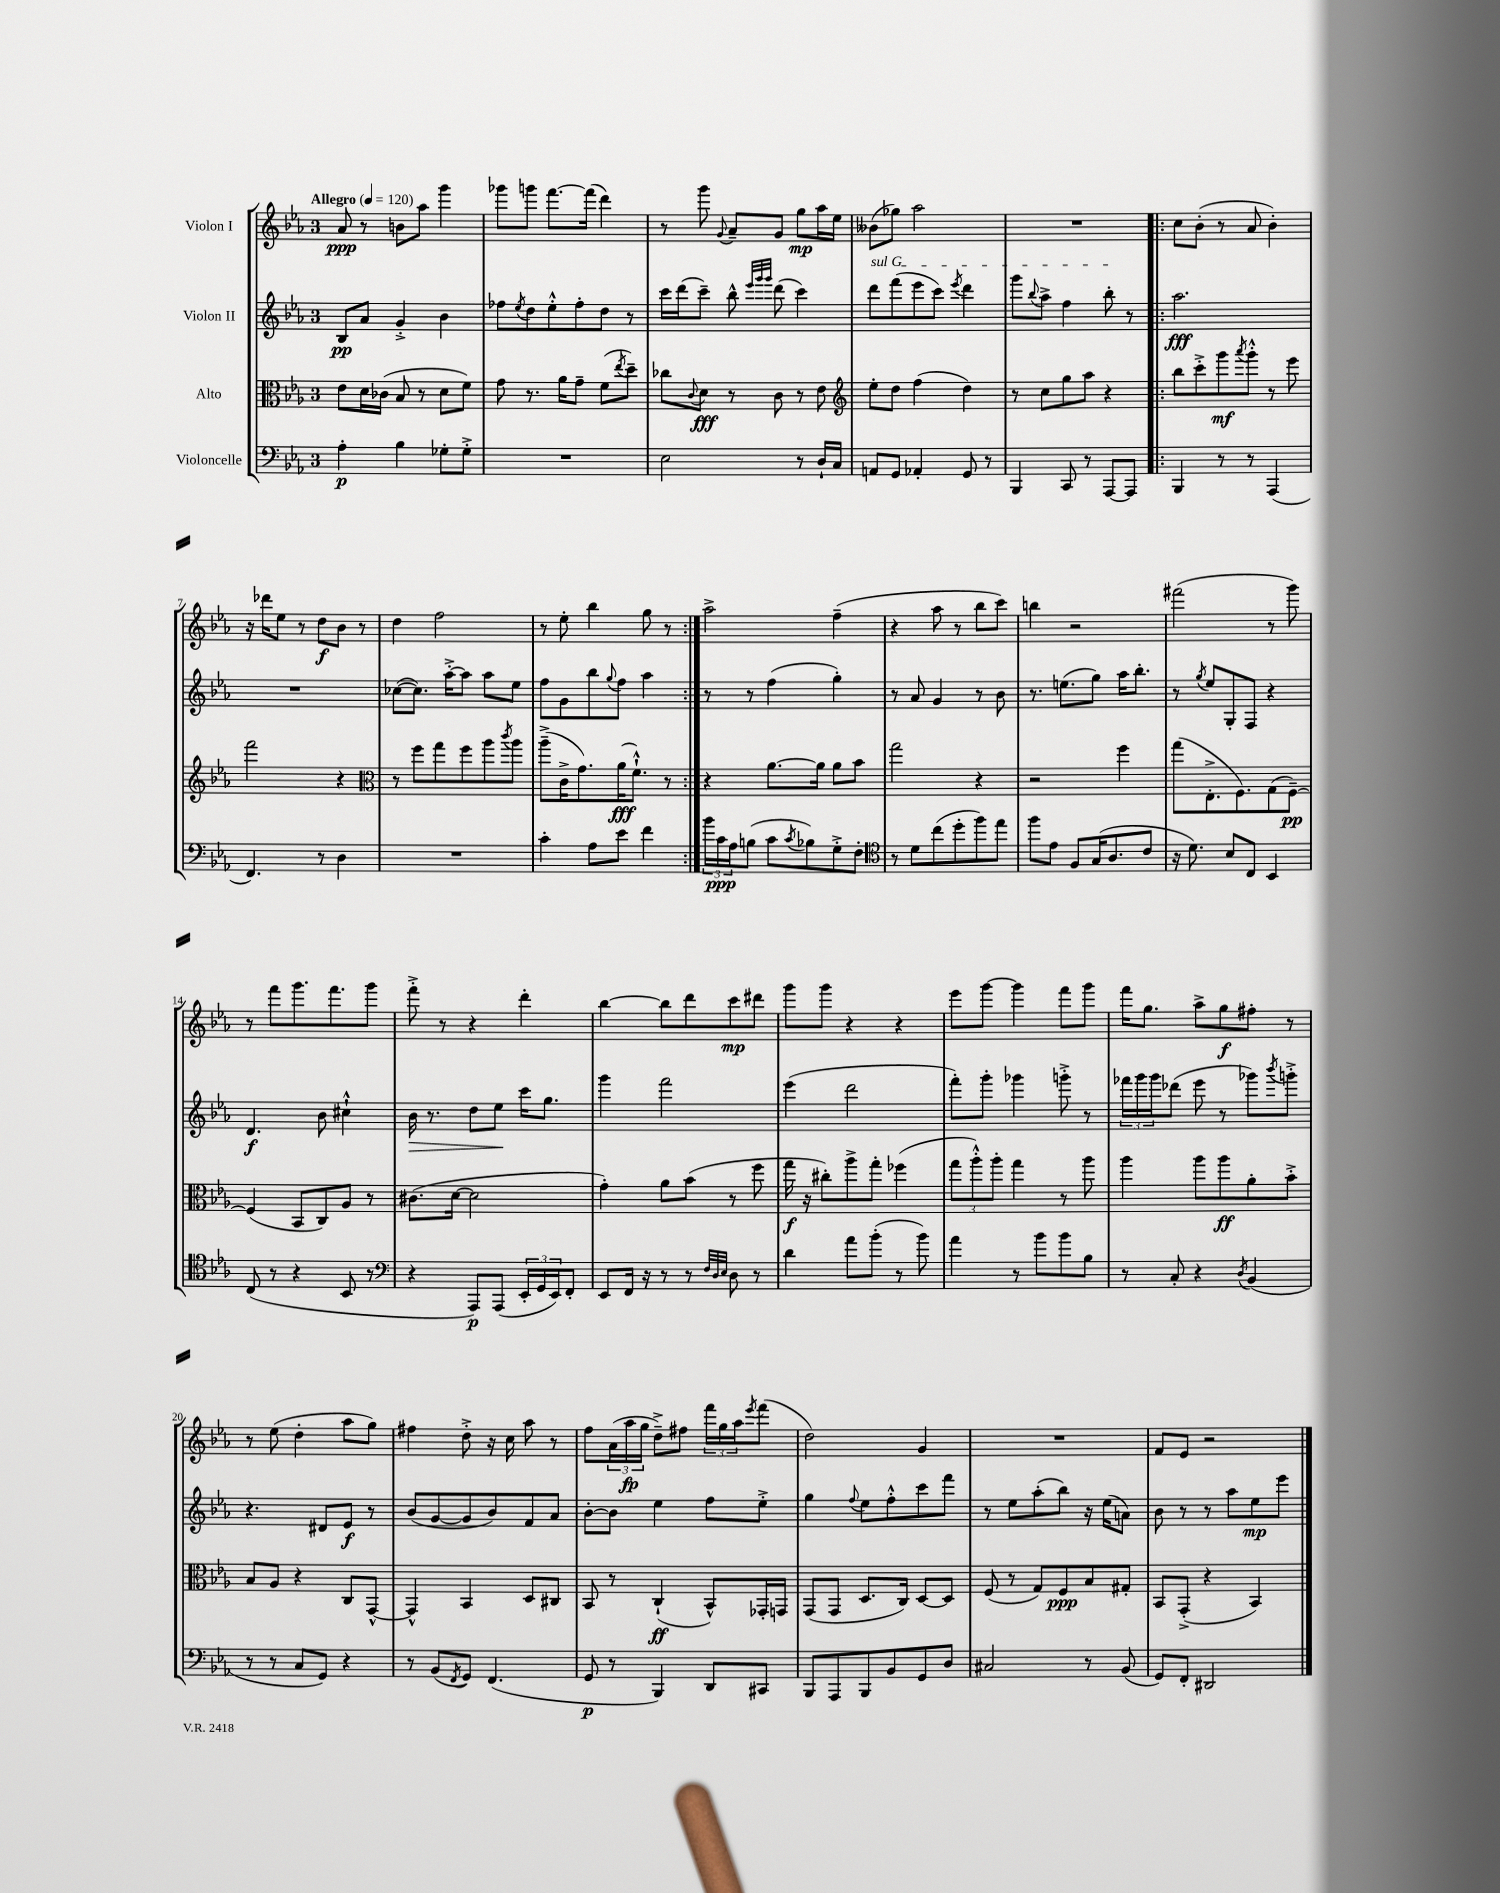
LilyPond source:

<<
\new StaffGroup <<
\new Staff = "s0" \with { instrumentName = "Violon I" } {
    \clef treble \key ees \major \once \override Staff.TimeSignature.style = #'single-digit \time 3/4 \tempo "Allegro" 4 = 120
    aes'8\ppp r8 b'8 aes''8 g'''4 |
    ges'''8 g'''8 f'''8.~ f'''16( d'''4) |
    r8 g'''8 \appoggiatura { g'8 } aes'8-- g'8 g''8\mp aes''16 ees''16 |
    beses'8( ges''8) aes''2 |
    R2. |
    \repeat volta 2 { c''8 bes'8-.( r8 aes'8 bes'4-.) |
    r16 des'''16 ees''8 r8 d''8\f bes'8 r8 |
    d''4 f''2 |
    r8 ees''8-. bes''4 g''8 r8 | }
    aes''2-> f''4--( |
    r4 aes''8 r8 bes''8 c'''8) |
    b''4 r2 |
    fis'''2( r8 g'''8) |
    r8 f'''8 g'''8. f'''8. g'''8 |
    f'''8-.-> r8 r4 d'''4-. |
    bes''4~ bes''8 d'''8 c'''8\mp dis'''8 |
    g'''8 g'''8 r4 r4 |
    ees'''8 g'''8~ g'''4 f'''8 g'''8 |
    f'''16 g''8. aes''8-> g''8\f fis''8-. r8 |
    r8 ees''8( d''4-. aes''8 g''8) |
    fis''4 d''8-.-> r16 c''16 aes''8 r8 |
    f''8 \tuplet 3/2 { aes'16( aes''16\fp g''16 } d''8--->) fis''8 \tuplet 3/2 { f'''16 g''16 aes''16 } \acciaccatura { ees'''8 } f'''8( |
    d''2) g'4 |
    R2. |
    f'8 ees'8 r2 \bar "|." |
}
\new Staff = "s1" \with { instrumentName = "Violon II" } {
    \clef treble \key ees \major \once \override Staff.TimeSignature.style = #'single-digit \time 3/4
    bes8\pp aes'8 g'4-.-> bes'4 |
    fes''8 \acciaccatura { ees''8 } d''8 ees''8-.-^ fes''8-. d''8 r8 |
    c'''16 d'''16( c'''8--) bes''8-^ \grace { ees'''32 g'''32 g'''32 } d'''8( c'''4) |
    \once \override TextSpanner.bound-details.left.text = \markup { \italic "sul G" } d'''8\startTextSpan f'''8( ees'''8 c'''8) \acciaccatura { ees'''8 } d'''4 |
    g'''8 \appoggiatura { bes''8 } aes''8-> f''4 bes''8-.\stopTextSpan r8 |
    \repeat volta 2 { aes''2.\fff |
    R2. |
    ces''8~( ces''8.) aes''16~-.-> aes''8 aes''8 ees''8 |
    f''8 g'8 bes''8 \appoggiatura { g''8 } f''8 aes''4 | }
    r8 r8 f''4( g''4-.) |
    r8 aes'8 g'4 r8 bes'8 |
    r8. e''8.( g''8) aes''16 bes''8.-. |
    r8 \acciaccatura { g''8 } ees''8 g8-. f8 r4 |
    d'4.\f bes'8 cis''4-!-^ |
    bes'16\> r8. d''8 ees''8\! c'''16 g''8. |
    g'''4 f'''2 |
    ees'''4( d'''2 |
    f'''8-.) g'''8-. ges'''4 g'''8-.-> r8 |
    \tuplet 3/2 { fes'''16 g'''16 g'''16 } des'''8( ees'''8 r8 ges'''8) \acciaccatura { bes'''8 } g'''8-.-> |
    r4. dis'8 ees'8\f r8 |
    bes'8( g'8~ g'8 bes'8) f'8 aes'8 |
    bes'8~-. bes'8 ees''4 f''8 ees''8-.-> |
    g''4 \appoggiatura { f''8 } ees''8 f''8-.-^ c'''8 f'''8 |
    r8 ees''8 aes''8-.( bes''8) r16 ees''16( a'8) |
    bes'8 r8 r8 aes''8 ees''8\mp ees'''8 \bar "|." |
}
\new Staff = "s2" \with { instrumentName = "Alto" } {
    \clef alto \key ees \major \once \override Staff.TimeSignature.style = #'single-digit \time 3/4
    ees'8 d'16 ces'16( bes8 r8 d'8 f'8) |
    g'8 r8. aes'16 g'8-- f'8( \acciaccatura { ees''8 } d''8--) |
    ces''8 \appoggiatura { c'8 } d'8\fff r8 c'8 r8 ees'8 |
    \clef treble ees''8-. d''8 f''4( d''4) |
    r8 c''8 g''8 aes''8 r4 |
    \repeat volta 2 { bes''8 c'''8-.-> g'''8\mf \acciaccatura { aes'''8 } g'''8-.-^ r8 ees'''8 |
    f'''2 r4 |
    \clef alto r8 f''8 g''8 f''8 aes''8 \acciaccatura { c'''8 } aes''8 |
    aes''8--->( c'16-> g'8.) aes'16\fff( f'8.-!-^) r8 | }
    r4 aes'8.~ aes'16 aes'8 bes'8 |
    g''2 r4 |
    r2 f''4 |
    g''8( ees8.-.-> f8.) g8( f8~--\pp) |
    f4( bes,8 c8) aes8 r8 |
    cis'8.( d'16~ d'2 |
    g'4-.) aes'8 bes'8( r8 f''8 |
    g''16\f r16 cis''8-.) aes''8-> g''8-. fes''4( |
    \tuplet 3/2 { g''8 aes''8-.-^) aes''8-. } g''4 r8 aes''8 |
    aes''4 aes''8 aes''8\ff aes'8-. bes'8-.-> |
    bes8 aes8 r4 c8 g,8~-^ |
    g,4-^ bes,4 d8 cis8 |
    bes,8 r8 c4-!\ff( bes,8-^) ges,16-. g,16 |
    g,8( g,8 d8. c16) d8~ d8 |
    f8( r8 g8) f8\ppp bes8 gis8-. |
    bes,8 g,8-.->( r4 bes,4) \bar "|." |
}
\new Staff = "s3" \with { instrumentName = "Violoncelle" } {
    \clef bass \key ees \major \once \override Staff.TimeSignature.style = #'single-digit \time 3/4
    aes4-.\p bes4 ges8-. ges8-.-> |
    R2. |
    ees2 r8 d16-! c16 |
    a,8 g,8 aes,4-. g,8 r8 |
    bes,,4 c,8 r8 aes,,8~ aes,,8 |
    \repeat volta 2 { bes,,4 r8 r8 aes,,4( |
    f,4.) r8 d4 |
    R2. |
    c'4-. aes8 ees'8 f'4 | }
    \tuplet 3/2 { bes'16 c'16\ppp aes16 } b8( c'8 \acciaccatura { c'8 } bes8) g8-.-> f8-. |
    \clef tenor r8 d'8 c''8( d''8-. f''8) ees''8 |
    f''8 ees'8 f8 g16( aes8. c'8 |
    r16 d'8.) bes8 c8 bes,4 |
    c8( r8 r4 bes,8 r8 |
    \clef bass r4 aes,,8\p) aes,,8( \tuplet 3/2 { ees,16-. g,16 ees,16) } f,8-. |
    ees,8 f,16 r16 r8 r8 \grace { f32 d32 ees32 } d8 r8 |
    d'4 aes'8 bes'8-.( r8 bes'8) |
    aes'4 r8 bes'8 bes'8 bes8 |
    r8 c8-. r4 \acciaccatura { d8 } bes,4( |
    r8 r8 c8 g,8) r4 |
    r8 bes,8( \acciaccatura { f,8 } g,8) f,4.( |
    g,8\p r8 bes,,4) d,8 cis,8 |
    bes,,8 aes,,8 bes,,8 bes,8 g,8 d8 |
    cis2 r8 bes,8( |
    g,8) f,8-. dis,2 \bar "|." |
}
>>
>>
